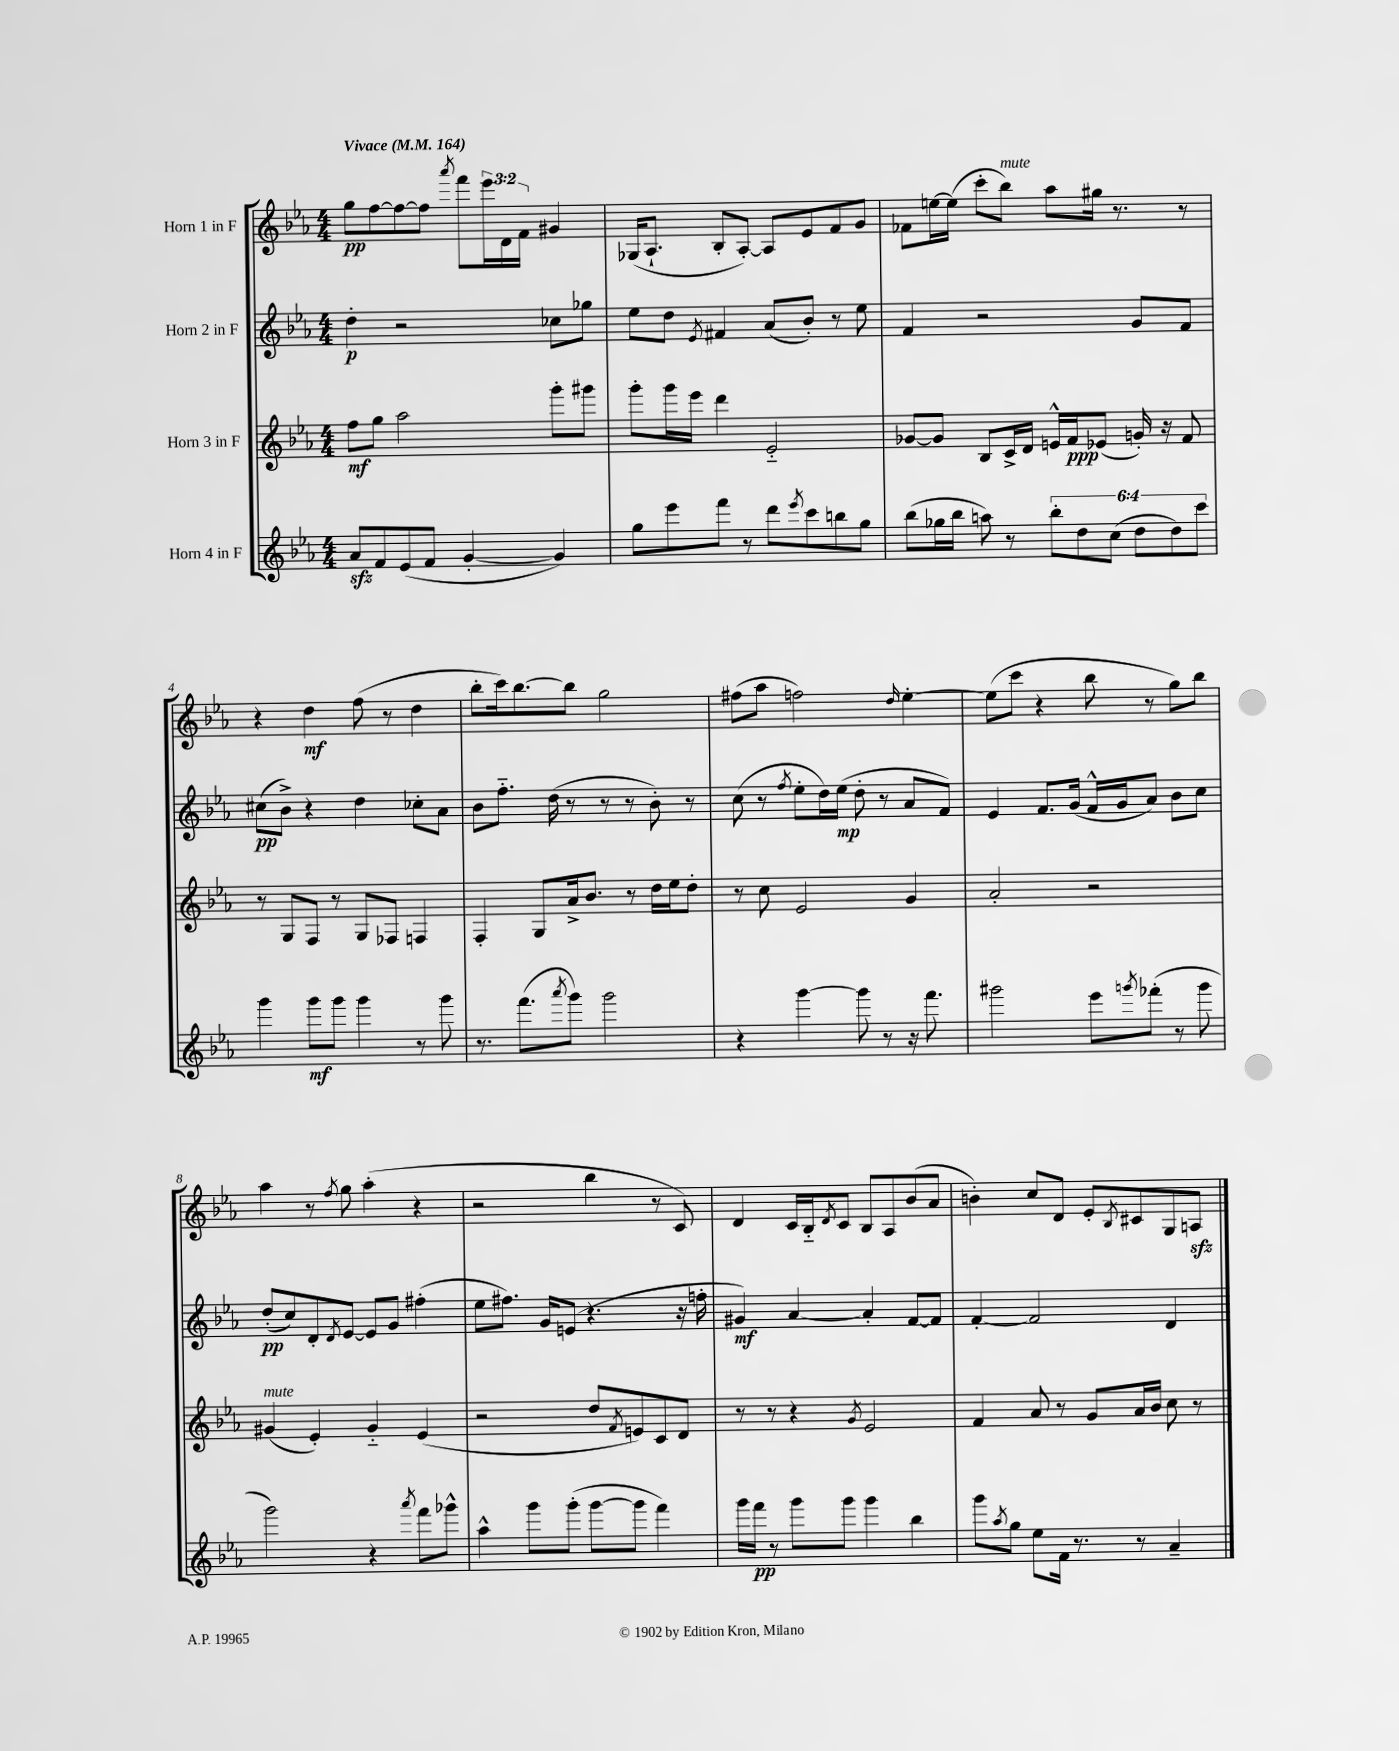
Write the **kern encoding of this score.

**kern	**kern	**kern	**kern
*staff4	*staff3	*staff2	*staff1
*clefG2	*clefG2	*clefG2	*clefG2
*k[b-e-a-]	*k[b-e-a-]	*k[b-e-a-]	*k[b-e-a-]
*M4/4	*M4/4	*M4/4	*M4/4
*MM164	*MM164	*MM164	*MM164
8a-/L	8ff\L	4dd'\	8gg\L
8f/	8gg\J	.	[8ff\
(8e-/	2aa-\	2r	8ff\_
8f/J	.	.	8ff\]J
.	.	.	8qaaa-/
[4g'/	.	.	8fff\L
.	.	.	24eee-\L
.	.	.	24d\
.	.	.	24f\JJ
4g/])	8ggg'\L	8cc-\L	4g#/
.	8ggg#\J	8gg-\J	.
=	=	=	=
8gg\L	8ggg'\L	8ee-\L	(16G-/LK
.	.	.	8.A-`/J
8eee-\	16ggg\L	8dd\J	.
.	16eee-\JJ	.	.
.	.	8qe-/	.
8fff\J	4ddd\	4f#/	8B-'/L
8r	.	.	[8A-'/J)
8ddd\L	2e-'~/	(8a-/L	8A-/]L
8qeee-/	.	.	.
8ccc\	.	8b-'/J)	8e-/
8bb\	.	8r	8f/
8gg\J	.	8ee-\	8g/J
=	=	=	=
(8bb-\L	[8g-/L	4f/	8f-\L
16gg-\L	8g-/]J	.	[16ee\L
16bb-\JJ	.	.	(16ee\]JJ
8aa\)	8B-/L	2r	8ccc'\L
8r	16c^/L	.	8bb-\J)
.	16d/JJ	.	.
12bb-'\L	16e^^/LL	.	8aa-\L
.	16f/J	.	.
12dd\	.	.	.
.	(8e-/J	.	16gg#\Jk
(12cc\J	.	.	.
.	.	.	8.r
12dd\L	16g'/)	8g/L	.
.	16r	.	.
12dd\)	.	.	.
.	8f/	8f/J	8r
12ccc\J	.	.	.
=	=	=	=
4ggg\	8r	(8cc#\L	4r
.	8G/L	8b-^\J)	.
8ggg\L	8F/J	4r	4dd\
8ggg\J	8r	.	.
4ggg\	8G/L	4dd\	(8ff\
.	8F-/J	.	8r
8r	4F/	8cc-'\L	4dd\
8ggg\	.	8a-\J	.
=	=	=	=
8.r	4F'/	8b-\L	8bb-'\L
.	.	8.ff'~\J	16ccc\k)
(8.fff\L	.	.	[8.bb-\
.	8G/L	.	.
.	.	(16dd\	.
8qaaa-/	.	.	.
8ggg\J)	16a-^/k	8r	8bb-\]J
.	8.b-/J	.	.
2ggg\	.	8r	2gg\
.	8r	8r	.
.	16dd\LL	8b-'\)	.
.	16ee-\J	.	.
.	8dd'\J	8r	.
=	=	=	=
4r	8r	(8cc\	(8ff#\L
.	8cc\	8r	8aa-\J
.	.	8qff/	.
[4ggg\	2e-/	8ee-'\L	2ff\)
.	.	16dd\L)	.
.	.	(16ee-\JJ	.
8ggg\]	.	8dd'\	.
8r	.	8r	.
.	.	.	16qqdd/
16r	4g/	8a-/L	[4ee-'\
8.fff\	.	.	.
.	.	8f/J)	.
=	=	=	=
2ggg#\	2a-'/	4e-/	(8ee-\]L
.	.	.	8ccc\J
.	.	8.f/L	4r
.	.	(16g/Jk	.
8eee-\L	2r	16f^^/LL	8bb-\
.	.	16g/J	.
8qggg/	.	.	.
(8fff-'\J	.	8a-/J)	8r
8r	.	8b-\L	8gg\L)
8ggg\	.	8cc\J	8bb-\J
=	=	=	=
2ggg\)	(4g#/	(8dd'/L	4aa-\
.	.	8cc/)	.
.	4e-'/)	8d'/	8r
.	.	8qd/	8qff/
.	.	[8e-/J	8gg\
4r	4g#'~/	8e-/]L	(4aa-'\
.	.	8g/J	.
8qaaa-/	.	.	.
8fff\L	(4e-/	(4ff#'\	4r
8ggg-^^\J	.	.	.
=	=	=	=
4aa-^^\	2r	8ee-\L	2r
.	.	8.ff#\J)	.
8ggg\L	.	.	.
.	.	16g/LK	.
(8ggg'\J	.	(8e/J	.
[8ggg\L	8dd/L	4.r	4bb-\
.	8qf/	.	.
8ggg\]J	8e/)	.	.
4fff\)	8c/	.	8r
.	8d/J	16r	8c/)
.	.	16ff'\	.
=	=	=	=
16ggg\LL	8r	4g#/)	4d/
16fff\JJ	.	.	.
8r	8r	.	.
8ggg\L	4r	[4a-/	16c/LL
.	.	.	16B-'~/J
.	.	.	8qd/
8ggg\J	.	.	8c/J
.	8qg/	.	.
4ggg\	2e-/	4a-'/]	8B-/L
.	.	.	8A-/
4bb-\	.	[8f/L	(8b-/
.	.	8f/]J	8a-/J
=	=	=	=
8ggg\L	4f/	[4f'/	4b'\)
8qaa-/	.	.	.
8gg\J	.	.	.
8ee-\L	8a-/	2f/]	8cc/L
16f\Jk	8r	.	8d/J
8.r	.	.	.
.	8g/L	.	8e-'/L
.	.	.	8qB-/
8r	16a-/L	.	8c#/
.	16b-/JJ	.	.
4a-~/	8cc\	4d/	8G/
.	8r	.	8A/J
==	==	==	==
*-	*-	*-	*-
